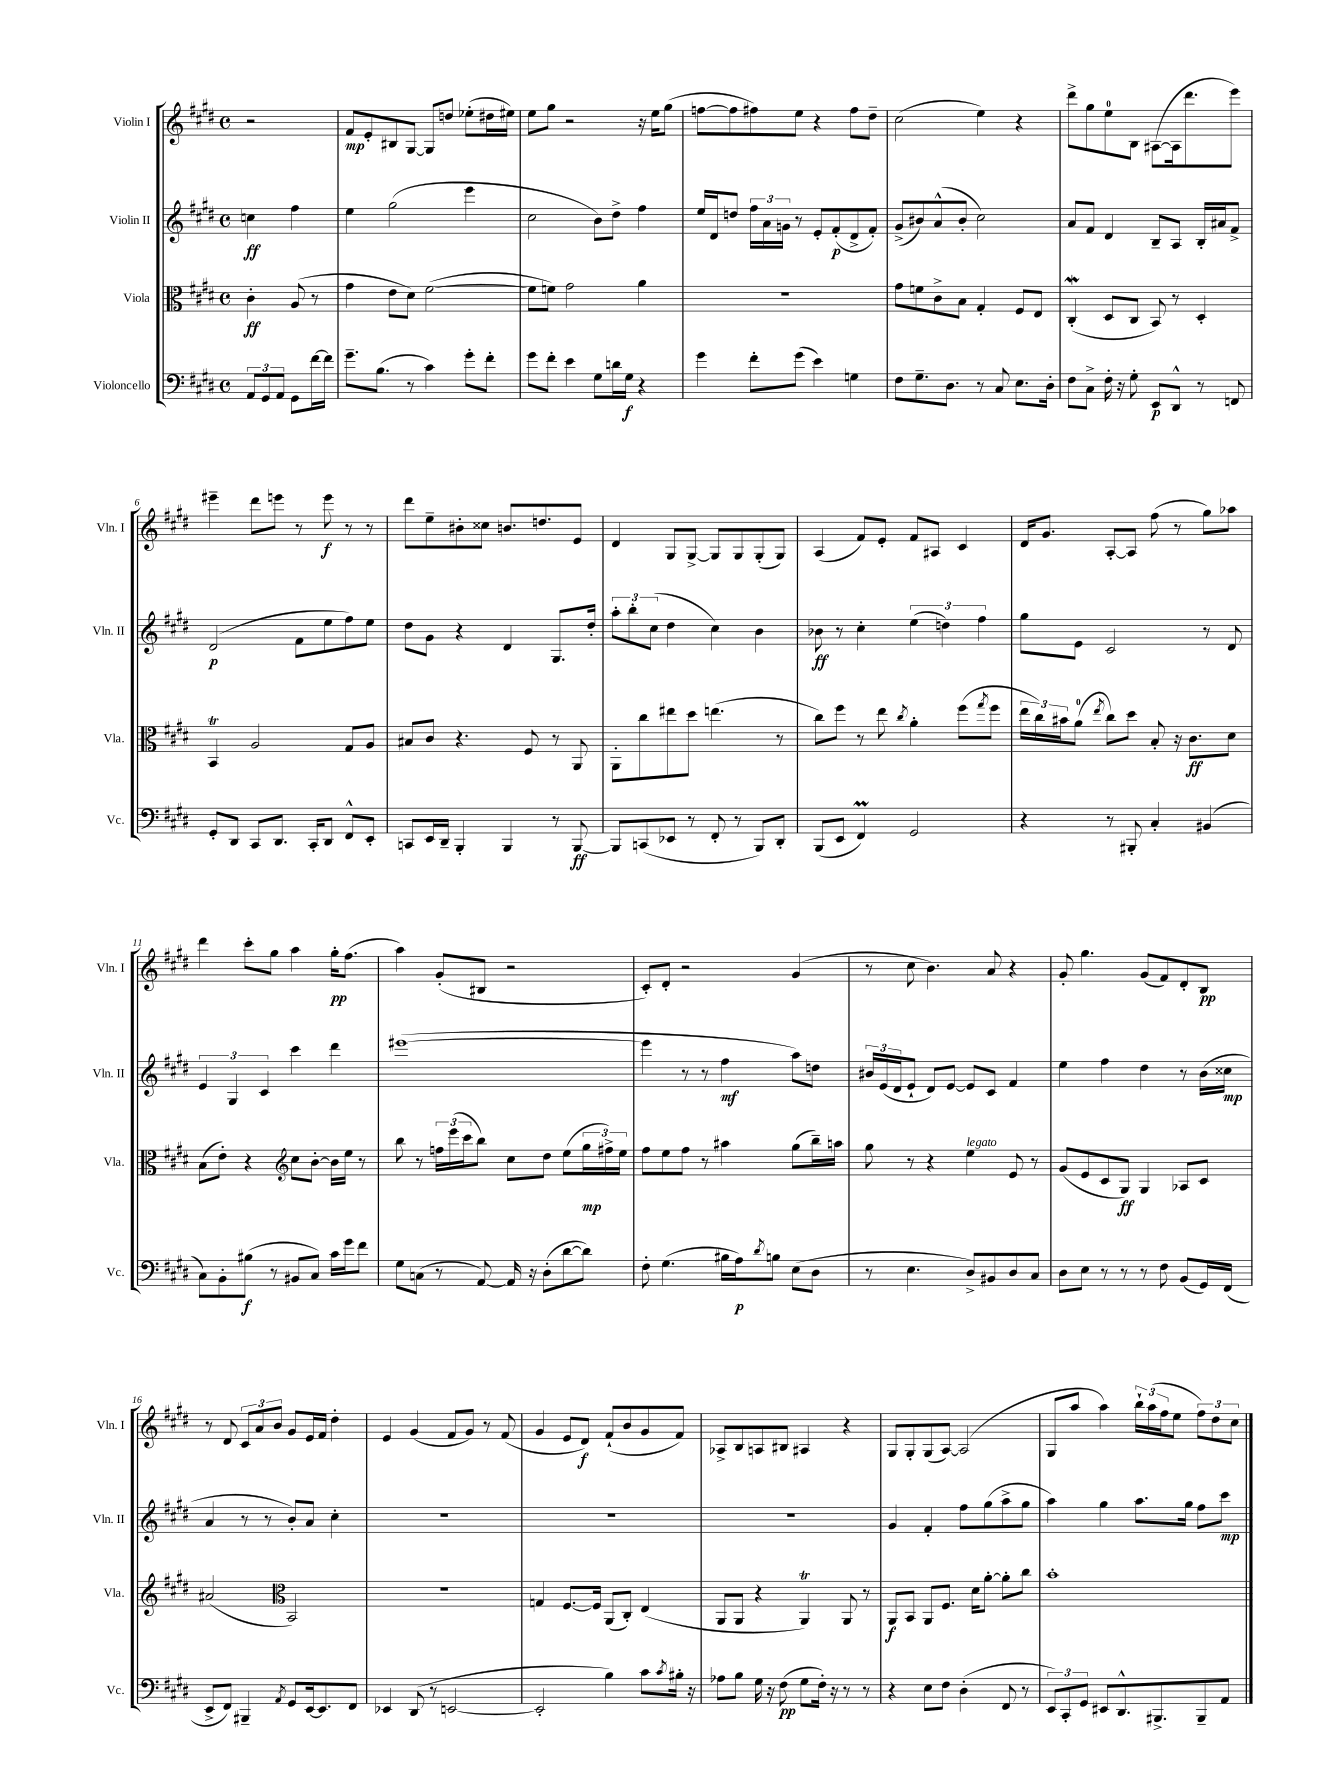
<<
\new StaffGroup <<
\new Staff = "s0" \with { instrumentName = "Violin I" shortInstrumentName = "Vln. I" } {
    \clef treble \key e \major \defaultTimeSignature \time 4/4 \partial 2
    r2 |
    fis'8\mp e'8-. bis8 gis8~ gis8 d''8 ees''8-.( dis''16 eis''16) |
    e''8 gis''8 r2 r16 e''16 gis''8( |
    f''8~ f''8 fis''8) e''8 r4 fis''8 dis''8-- |
    cis''2( e''4) r4 |
    dis'''8-> gis''8 e''8-0 b8 ais8~( ais16 dis'''8. e'''8) |
    eis'''4-- dis'''8 e'''8 r8 e'''8\f r8 r8 |
    dis'''8 e''8-- bis'8-. cisis''8 b'8. d''8. e'8 |
    dis'4 gis8 gis8~-> gis8 gis8 gis8-.( gis8) |
    a4( fis'8) e'8-. fis'8 ais8 cis'4 |
    dis'16 gis'8. a8~-. a8 fis''8( r8 gis''8) aes''8 |
    dis'''4 cis'''8-. gis''8 a''4 gis''16-.\pp fis''8.( |
    a''4) gis'8-.( bis8 r2 |
    cis'8-.) dis'8-. r2 gis'4( |
    r8 cis''8 b'4.) a'8 r4 |
    gis'8-. gis''4. gis'8( fis'8) dis'8-. b8\pp |
    r8 dis'8 \tuplet 3/2 { cis'8 a'8 b'8 } gis'8 e'16 fis'16 dis''4-. |
    e'4 gis'4( fis'8 gis'8) r8 fis'8( |
    gis'4 e'8 dis'8\f) fis'8-!( b'8 gis'8 fis'8) |
    aes8-> b8 a8 bis8 ais4 r4 |
    gis8 gis8-. gis8( a8~) a2( |
    gis8 a''8 a''4) \tuplet 3/2 { b''16-! a''16( fis''16 } e''8 \tuplet 3/2 { fis''8) dis''8 cis''8 } \bar "|." |
}
\new Staff = "s1" \with { instrumentName = "Violin II" shortInstrumentName = "Vln. II" } {
    \clef treble \key e \major \defaultTimeSignature \time 4/4 \partial 2
    c''4\ff fis''4 |
    e''4 gis''2( e'''4 |
    cis''2 b'8) dis''8-> fis''4 |
    e''16 dis'16 d''8 \tuplet 3/2 { fis''16 a'16 g'16 } r8 e'8-. fis'8-.\p( dis'8-> fis'8-.) |
    gis'8->( bis'8) a'8-^( bis'8-. cis''2) |
    a'8 fis'8 dis'4 b8-- a8 b16-. ais'16 fis'8-> |
    dis'2\p( fis'8 e''8 fis''8) e''8 |
    dis''8 gis'8 r4 dis'4 gis8. dis''16-. |
    \tuplet 3/2 { a''8-. b''8-. cis''8( } dis''4 cis''4) b'4 |
    bes'8\ff r8 cis''4-. \tuplet 3/2 { e''4( d''4) fis''4 } |
    gis''8 e'8 cis'2 r8 dis'8 |
    \tuplet 3/2 { e'4 gis4 cis'4 } cis'''4 dis'''4 |
    eis'''1~( |
    eis'''4 r8 r8 fis''4\mf a''8) d''8 |
    \tuplet 3/2 { bis'16 e'16( dis'16 } e'8-! dis'8) e'8~ e'8 cis'8 fis'4 |
    e''4 fis''4 dis''4 r8 b'16( cisis''16\mp |
    a'4 r8 r8 b'8-.) a'8 cis''4-. |
    R1 |
    R1 |
    R1 |
    gis'4 fis'4-. fis''8 gis''8( a''8-> gis''8 |
    a''4) gis''4 a''8. gis''16 fis''8 cis'''8\mp \bar "|." |
}
\new Staff = "s2" \with { instrumentName = "Viola" shortInstrumentName = "Vla." } {
    \clef alto \key e \major \defaultTimeSignature \time 4/4 \partial 2
    cis'4-.\ff a8( r8 |
    gis'4 e'8 dis'8) fis'2~( |
    fis'8 f'8) gis'2 a'4 |
    R1 |
    gis'8 f'8 cis'8-> b8 gis4-. fis8 e8 |
    cis4-.\mordent( dis8 cis8 b,8) r8 dis4-. |
    b,4\trill a2 gis8 a8 |
    bis8 cis'8 r4. fis8 r8 a,8 |
    a,8-. cis''8 eis''8 dis''8 e''4.( r8 |
    cis''8) fis''8 r8 e''8 \acciaccatura { cis''8 } a'4-. fis''8( \acciaccatura { gis''8 } fis''8 |
    \tuplet 3/2 { e''16 cis''16) bis'16 } a'8-0( \acciaccatura { e''8 } cis''8) dis''8 b8-. r16 cis'8.\ff dis'8 |
    b8( e'8-.) r4 \clef treble cis''8 b'8~-. b'16 e''16 r8 |
    b''8 r8 \tuplet 3/2 { f''16 e'''16( cis'''16 } b''8) cis''8 dis''8 e''8( \tuplet 3/2 { gis''16\mp fis''16->) e''16 } |
    fis''8 e''8 fis''8 r8 ais''4 gis''8( b''16--) a''16 |
    gis''8 r8 r4 e''4^\markup { \italic "legato" } e'8 r8 |
    gis'8( e'8 cis'8 gis8\ff) gis4 aes8 cis'8 |
    ais'2( \clef alto b,2) |
    R1 |
    g4 fis8.~ fis16 a,8( cis8-.) e4( |
    a,8 a,8 r4 a,4\trill) a,8 r8 |
    a,8\f b,8 a,8 fis8. dis'16 a'8~-. a'8-. cis''8 |
    b'1-. \bar "|." |
}
\new Staff = "s3" \with { instrumentName = "Violoncello" shortInstrumentName = "Vc." } {
    \clef bass \key e \major \defaultTimeSignature \time 4/4 \partial 2
    \tuplet 3/2 { a,8 gis,8 a,8 } gis,8 fis'16~ fis'16 |
    gis'8.-- b8.( r8 cis'4) gis'8-. fis'8-. |
    gis'8 fis'8-. e'4 gis8 d'16 gis16\f r4 |
    gis'4 fis'8-. gis'8( e'4) g4 |
    fis8 gis8.-- dis8. r8 cis8 e8. dis16-. |
    fis8 cis8-> fis16-. r16 gis8-. e,8\p dis,8-^ r8 f,8 |
    gis,8-. dis,8 cis,8 dis,8. cis,16-. dis,8 fis,8-^ e,8-. |
    c,8 e,16 dis,16-- b,,4-. b,,4 r8 b,,8~\ff |
    b,,8 c,8( ees,8 r8 fis,8-. r8 b,,8) dis,8-. |
    b,,8( e,8 fis,4\prall) gis,2 |
    r4 r8 bis,,8-. cis4-. bis,4( |
    cis8) b,8-. bis8\f( r8 bis,8 cis8) cis'16 gis'16 fis'8 |
    gis8 c8( r8 a,8~) a,16 r16 dis8-.( dis'8~ dis'8) |
    fis8-. gis4.( bis16 a16\p) \acciaccatura { dis'8 } b8 e8( dis8 |
    r8 e4. dis8->) bis,8 dis8 cis8 |
    dis8 e8 r8 r8 r8 fis8 b,8( gis,16) fis,16( |
    e,8-> fis,8) bis,,4-- \acciaccatura { a,8 } gis,8 e,16~ e,8. fis,8 |
    ees,4 dis,8( r8 e,2~ |
    e,2-. b4) cis'8 \acciaccatura { cis'8 } bis16-. r16 |
    aes8 b8 gis16 r16 fis8\pp( gis8 fis16-.) r16 r8 r8 |
    r4 e8 fis8 dis4-.( fis,8 r8 |
    \tuplet 3/2 { e,8) cis,8-. gis,8 } eis,8 dis,8.-^ bis,,8.-> bis,,8-- a,8 \bar "|." |
}
>>
>>
